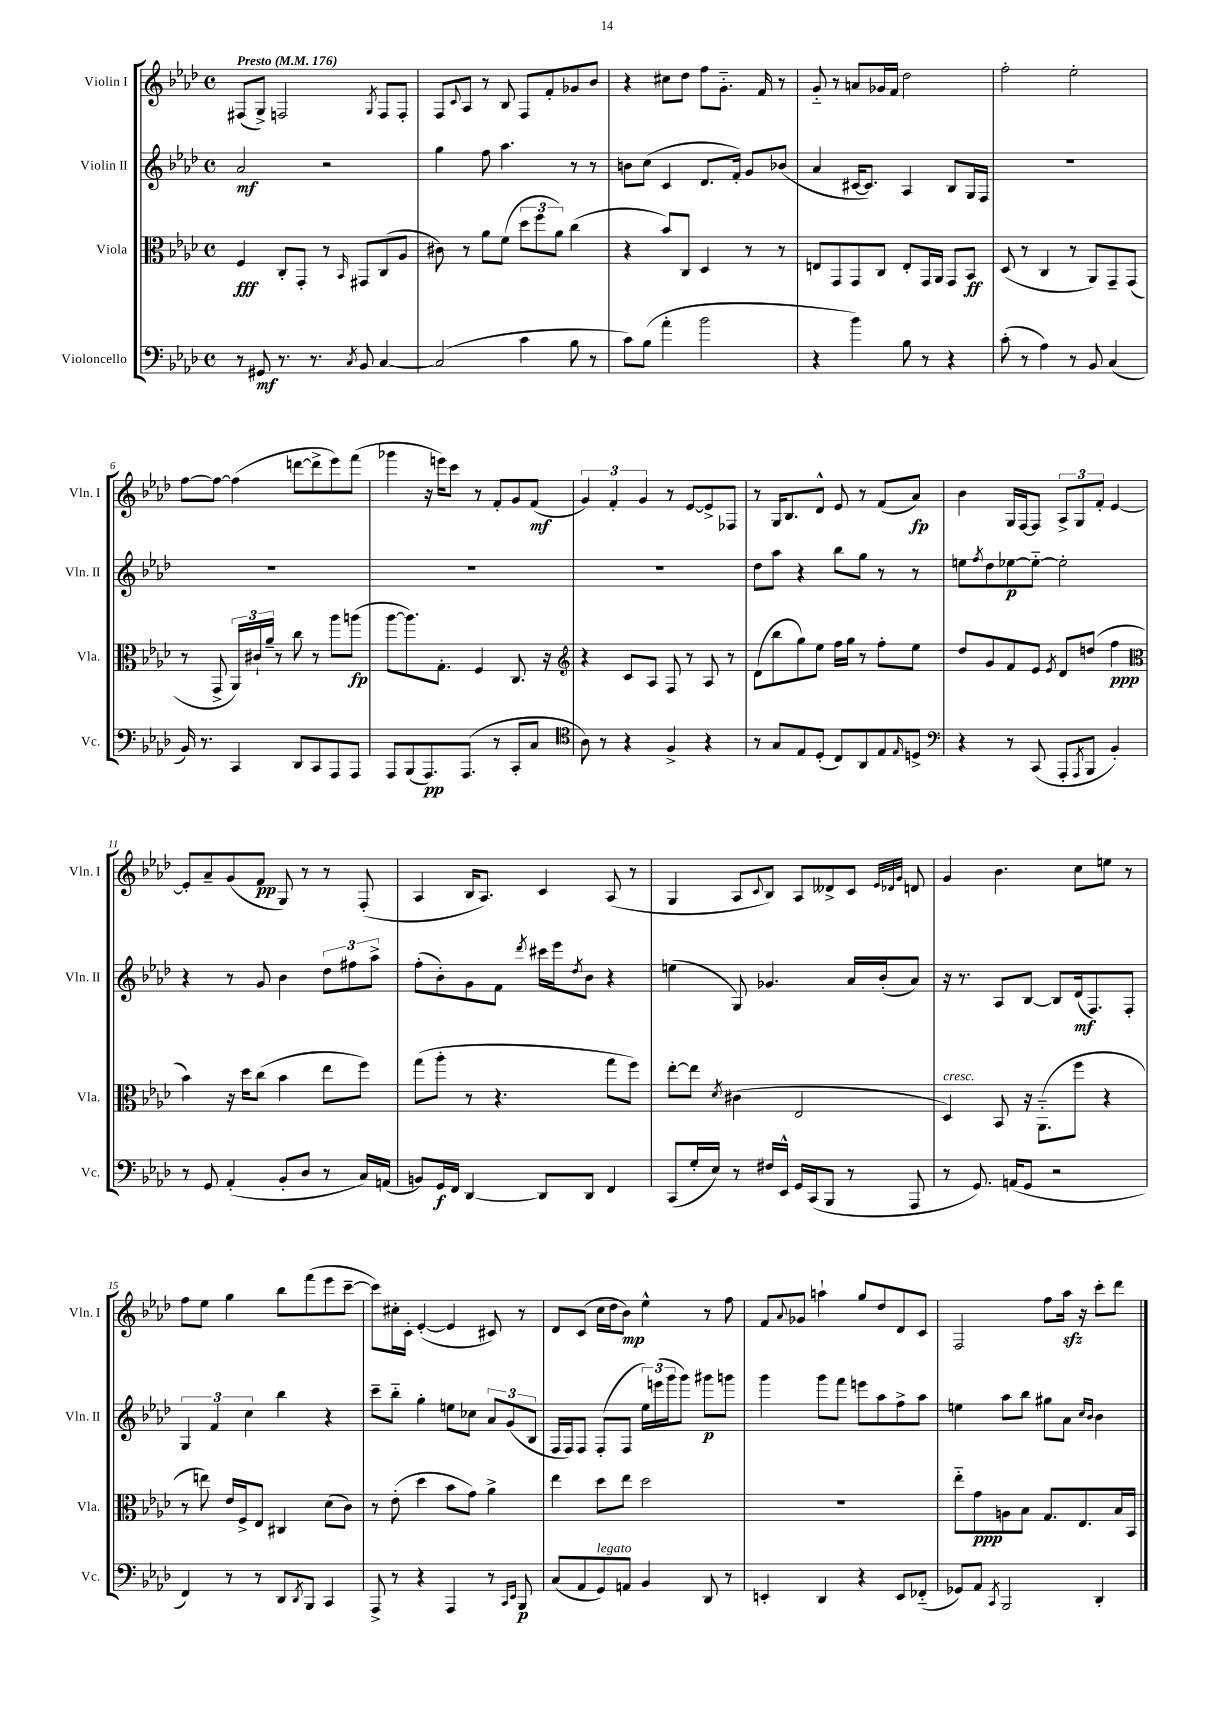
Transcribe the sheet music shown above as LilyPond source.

<<
\new StaffGroup <<
\new Staff = "s0" \with { instrumentName = "Violin I" shortInstrumentName = "Vln. I" } {
    \clef treble \key aes \major \defaultTimeSignature \time 4/4 \tempo "Presto" 4 = 176
    fis8( g8->) f2 \acciaccatura { g8 } f8 f8-. |
    f8 \appoggiatura { c'8 } aes8 r8 bes8 f8 f'8-. ges'8 bes'8 |
    r4 cis''8 des''8 f''8 g'8.-_ f'16 r8 |
    g'8-_ r8 a'8 ges'16 f'16 des''2 |
    f''2-. ees''2-. |
    f''8~ f''8~ f''4( d'''8~ d'''8-> ees'''8) f'''8( |
    ges'''4 r16 e'''16) c'''8 r8 f'8-. g'8 f'8\mf( |
    \tuplet 3/2 { g'4) f'4-. g'4 } r8 ees'8~ ees'8-> fes8 |
    r8 g16 bes8. des'8-^ ees'8 r8 f'8( aes'8\fp) |
    bes'4 g16 f16~ f8 \tuplet 3/2 { aes8-> g8 f'8-. } ees'4~ |
    ees'8-. aes'8-- g'8( f'8\pp g8) r8 r8 f8-.( |
    aes4 bes16 aes8.) c'4 aes8( r8 |
    g4 aes8 \appoggiatura { c'8 } bes8) aes8 deses'8-> c'8 \grace { ees'32 des'32 g'32 } d'8 |
    g'4 bes'4. c''8 e''8 r8 |
    f''8 ees''8 g''4 bes''8 f'''8( ees'''8 c'''8~-- |
    c'''8) cis''16-. c'16-. ees'4~-.( ees'4 cis'8) r8 |
    des'8 c'8( c''16 des''16 bes'8\mp) ees''4-^ r8 f''8 |
    f'8 \appoggiatura { aes'8 } ges'8 a''4-! g''8 des''8 des'8 c'8 |
    f2 f''8 aes''16\sfz r16 c'''8-. des'''8 \bar "|." |
}
\new Staff = "s1" \with { instrumentName = "Violin II" shortInstrumentName = "Vln. II" } {
    \clef treble \key aes \major \defaultTimeSignature \time 4/4
    aes'2\mf r2 |
    g''4 f''8 aes''4. r8 r8 |
    b'8 c''8( c'4 des'8. f'16-.) g'8 bes'8( |
    aes'4 cis'16~ cis'8.) aes4 bes8 g16 f16 |
    R1 |
    R1 |
    R1 |
    R1 |
    des''8 aes''8 r4 bes''8 g''8 r8 r8 |
    e''8 \acciaccatura { f''8 } des''8 ees''8~\p ees''8~-_ ees''2-. |
    r4 r8 g'8 bes'4 \tuplet 3/2 { des''8 fis''8 aes''8-> } |
    f''8-.( bes'8-.) g'8 f'8 \acciaccatura { des'''8 } cis'''16 ees'''16 \acciaccatura { des''8 } bes'8 r4 |
    e''4( g8) ges'4. aes'16 bes'16-.( aes'8) |
    r16 r8. aes8 bes8~ bes8 des'16\mf( f8.) f8-. |
    \tuplet 3/2 { g4 f'4 c''4 } bes''4 r4 |
    c'''8-- bes''8-_ g''4-. e''8 ces''8 \tuplet 3/2 { aes'8 g'8( bes8 } |
    f16 f16) f8 f8-.( f8 \tuplet 3/2 { ees''16) e'''16( g'''16 } g'''8) gis'''8\p g'''8 |
    g'''4 g'''8 f'''8 e'''8 aes''8 f''8-> aes''8 |
    e''4 aes''8 bes''8 gis''8 aes'8 \grace { c''16 bes'16 } bes'4 \bar "|." |
}
\new Staff = "s2" \with { instrumentName = "Viola" shortInstrumentName = "Vla." } {
    \clef alto \key aes \major \defaultTimeSignature \time 4/4
    f4\fff c8-. g,8-. r8 \grace { bes,16 } gis,8 c8( aes8 |
    cis'8) r8 aes'8 f'8( \tuplet 3/2 { des''8 f''8 aes'8) } c''4( |
    r4 bes'8) c8 des4 r8 r8 |
    e8 g,8 g,8 c8 e8-. g,16 aes,16 g,8 bes,8\ff |
    des8( r8 c4 r8 aes,8) g,8-- g,8( |
    r8 g,8-> \tuplet 3/2 { aes,16) cis'16-! aes'16-- } r8 c''8 r8 aes''8 a''8\fp( |
    aes''8~ aes''8.) g8.-. f4 c8. r16 |
    \clef treble r4 c'8 aes8 f8 r8 aes8 r8 |
    des'8( bes''8 g''8) ees''8 f''16 g''16 r8 f''8-. ees''8 |
    des''8 g'8 f'8 ees'8 \acciaccatura { ees'8 } des'8 d''8( f''4\ppp |
    \clef alto bes'4) r16 des''16 c''8( bes'4 ees''8 f''8) |
    g''8( aes''8-. r8 r4. g''8 f''8) |
    ees''8~-. ees''8 \acciaccatura { des'8 } cis'4( ees2 |
    des4^\markup { \italic "cresc." }) bes,8 r16 aes,8.-_( f''8 r4 |
    r8 e''8) ees'16 f16-> ees8 cis4 des'8( c'8) |
    r8 ees'8-.( des''4 bes'8 g'8) aes'4-> |
    ees''4 des''8 ees''8 des''2 |
    R1 |
    ees''8-_ g'8\ppp a8 bes8 g8. ees8. bes16 bes,16 \bar "|." |
}
\new Staff = "s3" \with { instrumentName = "Violoncello" shortInstrumentName = "Vc." } {
    \clef bass \key aes \major \defaultTimeSignature \time 4/4
    r8 gis,8\mf r8. r8. \acciaccatura { c8 } bes,8 c4~ |
    c2( c'4 bes8 r8 |
    c'8) bes8( aes'4-. bes'2 |
    r4 bes'4) bes8 r8 r4 |
    c'8-.( r8 aes4) r8 bes,8 c4( |
    bes,16) r8. c,4 des,8 c,8 aes,,8 aes,,8 |
    aes,,8 bes,,8( aes,,8.\pp) aes,,8.( r8 c,8-. c8 |
    \clef tenor aes8) r8 r4 f4-> r4 |
    r8 g8 ees8 des8-.( c8) aes,8 ees8 \grace { ees16 } d8-> |
    \clef bass r4 r8 c,8( aes,,8-. \acciaccatura { aes,,8 } bes,,8 bes,4-.) |
    r8 g,8 aes,4-.( bes,8-. des8 r8 c16) a,16( |
    b,8) g,16\f f,16 des,4~ des,8 des,8 f,4 |
    c,8( g16-. ees16) r8 fis16 ees,16-^ g,16 c,16( bes,,8 r8 aes,,8 |
    r8 g,8.) a,16( g,8 r2 |
    f,4) r8 r8 des,8 \acciaccatura { des,8 } bes,,8 c,4 |
    aes,,8-> r8 r4 aes,,4 r8 \grace { c,16 ees,16 } bes,,8\p |
    c8( aes,8 g,8^\markup { \italic "legato" }) a,8 bes,4 des,8 r8 |
    e,4-. des,4 r4 e,8 fes,8-_( |
    ges,8) aes,8 \acciaccatura { c,8 } bes,,2 des,4-. \bar "|." |
}
>>
>>
